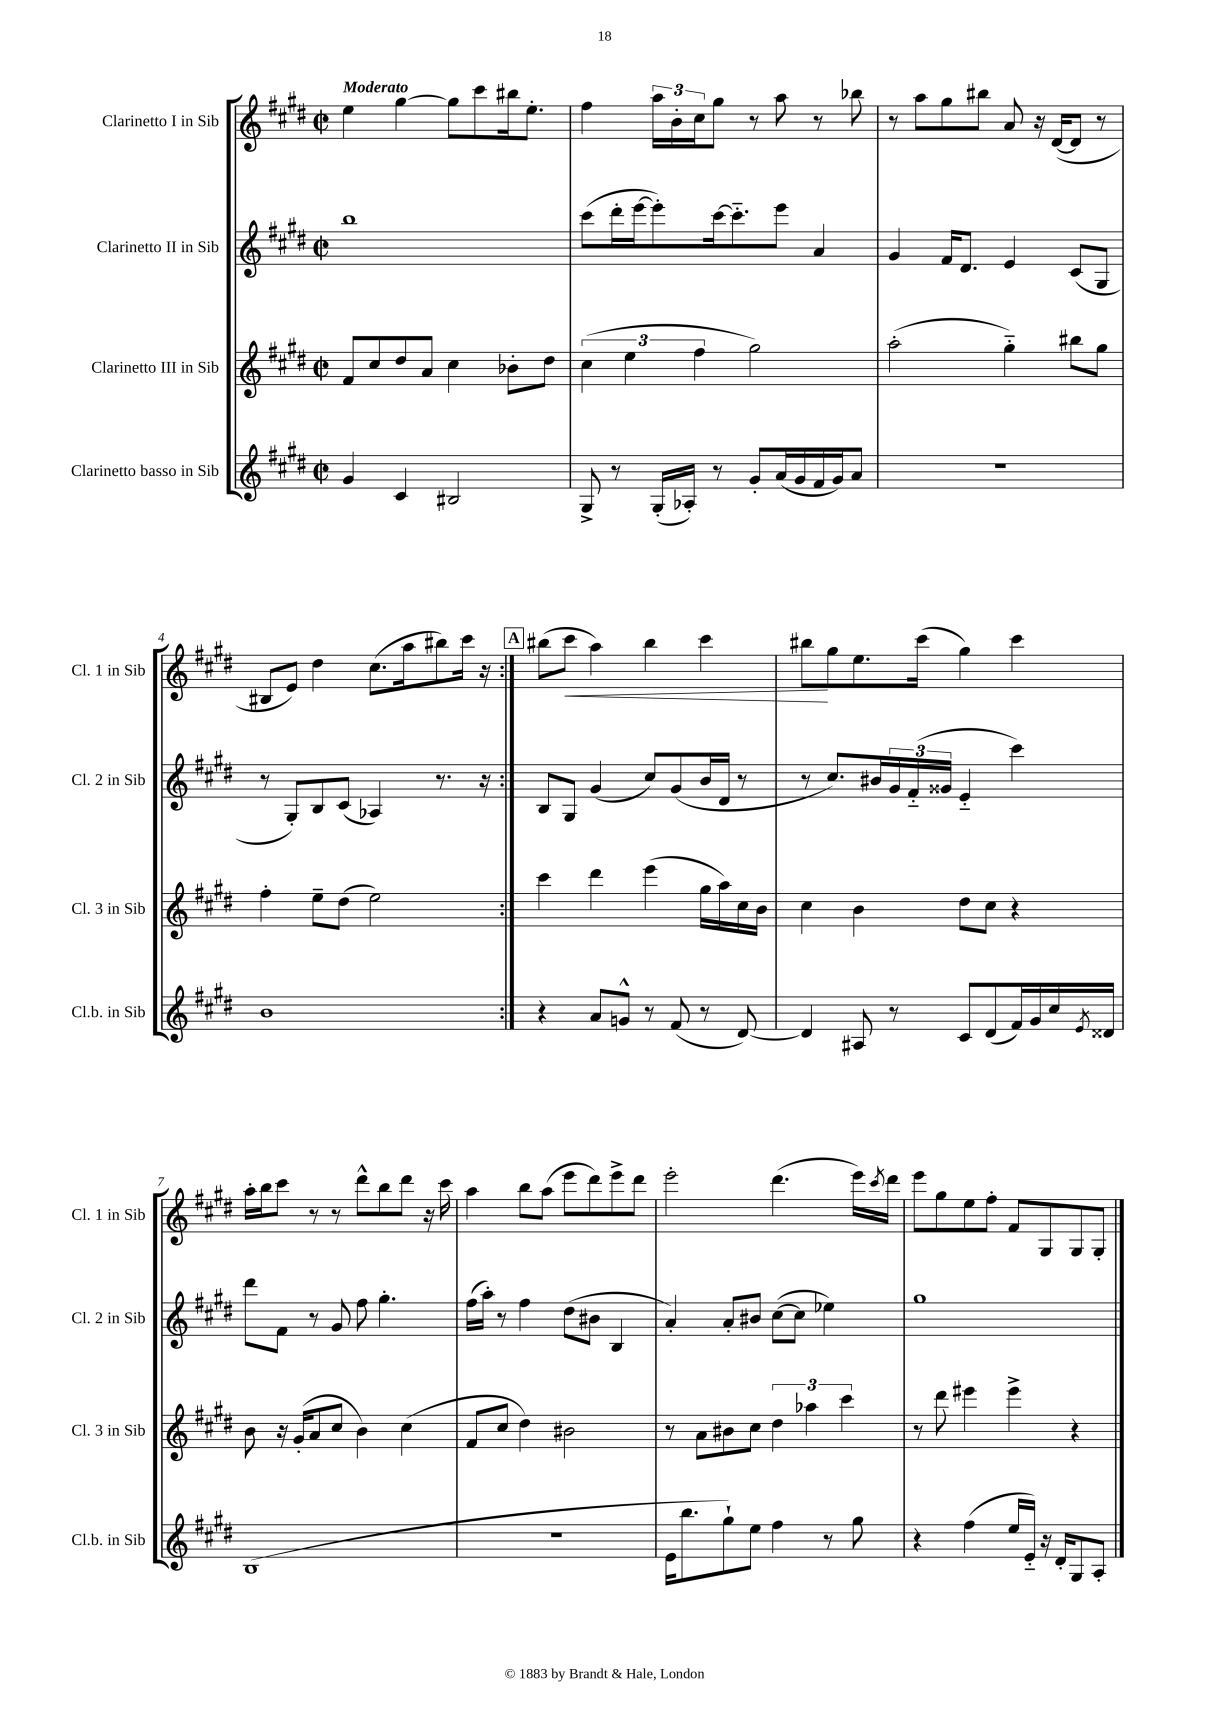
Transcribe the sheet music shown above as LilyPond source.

<<
\new StaffGroup <<
\new Staff = "s0" \with { instrumentName = "Clarinetto I in Sib" shortInstrumentName = "Cl. 1 in Sib" } {
    \clef treble \key e \major \defaultTimeSignature \time 2/2 \tempo "Moderato"
    \repeat volta 2 { e''4 gis''4~ gis''8 cis'''8 bis''16 e''8.-. |
    fis''4 \tuplet 3/2 { a''16 b'16-. cis''16 } gis''8 r8 a''8 r8 bes''8 |
    r8 a''8 gis''8 bis''8 a'8 r16 dis'16~( dis'8 r8 |
    bis8 e'8) dis''4 cis''8.( a''16 bis''8) cis'''16 r16 | }
    \mark \markup { \box "A" } bis''8( cis'''8\< a''4) bis''4 cis'''4 |
    bis''8\! gis''8 e''8. cis'''16( gis''4) cis'''4 |
    a''16-. b''16 cis'''8 r8 r8 dis'''8-^ b''8 dis'''8 r16 cis'''16 |
    a''4 b''8 a''8( e'''8 dis'''8) e'''8-> dis'''8 |
    e'''2-. dis'''4.( e'''16) \acciaccatura { cis'''8 } dis'''16 |
    e'''8 gis''8 e''8 fis''8-. fis'8 gis8 gis8 gis8-. \bar "|." |
}
\new Staff = "s1" \with { instrumentName = "Clarinetto II in Sib" shortInstrumentName = "Cl. 2 in Sib" } {
    \clef treble \key e \major \defaultTimeSignature \time 2/2
    \repeat volta 2 { b''1 |
    cis'''8( dis'''16-. e'''16~ e'''8-.) cis'''16~ cis'''8.-_ e'''8 a'4 |
    gis'4 fis'16 dis'8. e'4 cis'8( gis8 |
    r8 gis8-.) b8 cis'8( aes4) r8. r16 | }
    \mark \markup { \box "A" } b8 gis8 gis'4( cis''8) gis'8( b'16 dis'16 r8 |
    r8 cis''8.) bis'16 \tuplet 3/2 { gis'16 fis'16-_( gisis'16 } e'4-_ cis'''4) |
    dis'''8 fis'8 r8 gis'8 fis''8 gis''4.-. |
    fis''16( a''16-.) r8 fis''4 dis''8( bis'8 b4 |
    a'4-.) a'8-. bis'8 cis''8~( cis''8 ees''4) |
    gis''1 \bar "|." |
}
\new Staff = "s2" \with { instrumentName = "Clarinetto III in Sib" shortInstrumentName = "Cl. 3 in Sib" } {
    \clef treble \key e \major \defaultTimeSignature \time 2/2
    \repeat volta 2 { fis'8 cis''8 dis''8 a'8 cis''4 bes'8-. dis''8 |
    \tuplet 3/2 { cis''4( e''4 fis''4 } gis''2) |
    a''2-.( gis''4-_) bis''8 gis''8 |
    fis''4-. e''8-- dis''8( e''2) | }
    \mark \markup { \box "A" } cis'''4 dis'''4 e'''4( gis''16 a''16) cis''16 b'16 |
    cis''4 b'4 dis''8 cis''8 r4 |
    b'8 r16 gis'16-.( a'8 cis''8 b'4) cis''4( |
    fis'8 cis''8 dis''4) bis'2 |
    r8 a'8 bis'8 cis''8 \tuplet 3/2 { dis''4 aes''4 cis'''4 } |
    r8 dis'''8 eis'''4 eis'''4-> r4 \bar "|." |
}
\new Staff = "s3" \with { instrumentName = "Clarinetto basso in Sib" shortInstrumentName = "Cl.b. in Sib" } {
    \clef treble \key e \major \defaultTimeSignature \time 2/2
    \repeat volta 2 { gis'4 cis'4 bis2 |
    gis8-> r8 gis16-.( aes16-.) r8 gis'8-. a'16( gis'16 fis'16 gis'16) a'8 |
    R1 |
    b'1 | }
    \mark \markup { \box "A" } r4 a'8 g'8-^ r8 fis'8( r8 dis'8~) |
    dis'4 ais8 r8 cis'8 dis'8( fis'16) gis'16 cis''16 \acciaccatura { e'8 } disis'16 |
    b1( |
    R1 |
    e'16 b''8. gis''8-!) e''8 fis''4 r8 gis''8 |
    r4 fis''4( e''16 e'16-_) r16 dis'16-. gis8 a8-. \bar "|." |
}
>>
>>
